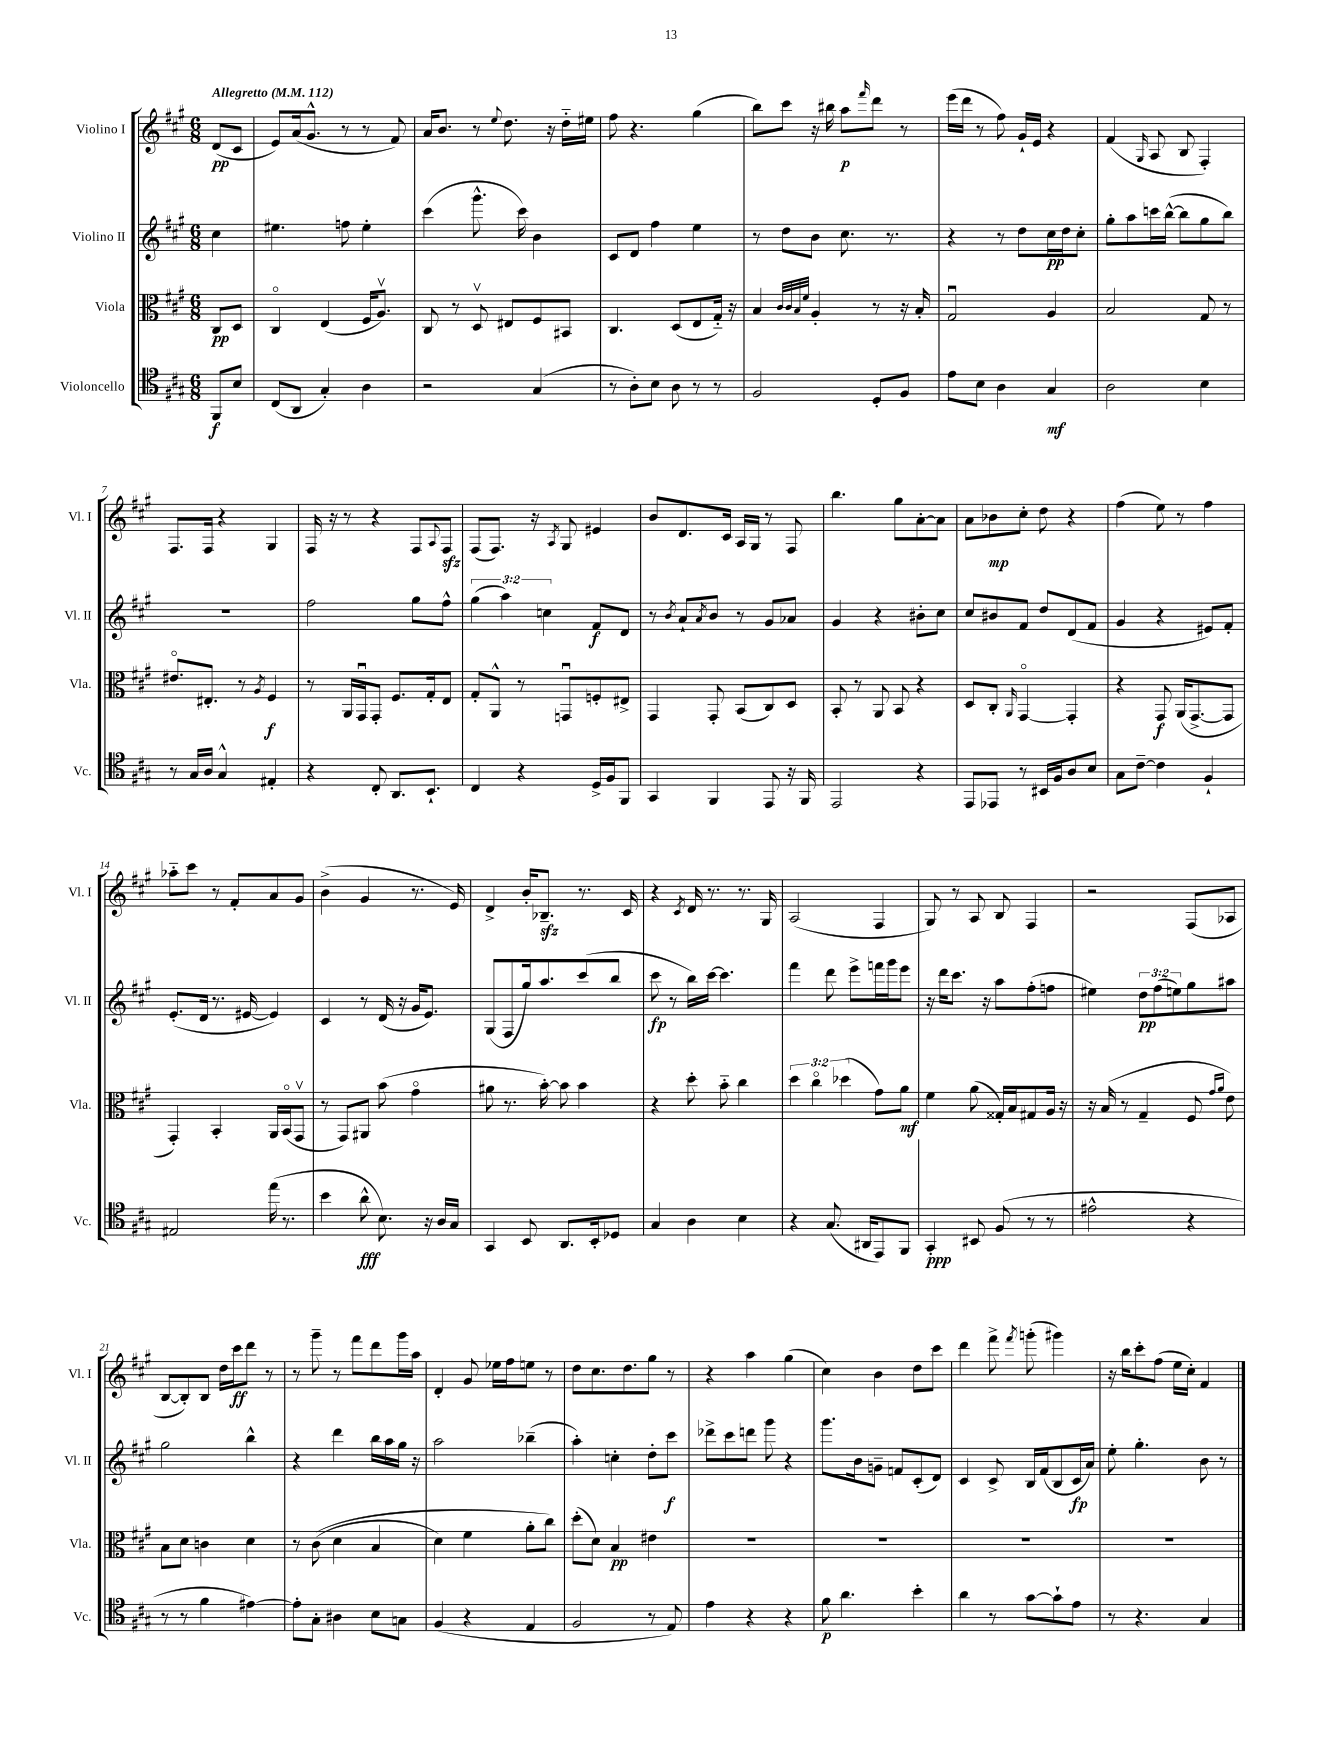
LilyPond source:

<<
\new StaffGroup <<
\new Staff = "s0" \with { instrumentName = "Violino I" shortInstrumentName = "Vl. I" } {
    \clef treble \key a \major \numericTimeSignature \time 6/8 \partial 4 \tempo "Allegretto" 4 = 112
    d'8\pp( cis'8 |
    e'8) a'16( gis'8.-^ r8 r8 fis'8) |
    a'16 b'8. r8 \appoggiatura { e''8 } d''8. r16 d''16-_ eis''16 |
    fis''8 r4. gis''4( |
    b''8) cis'''8 r16 bis''16 a''8\p \grace { fis'''16 } d'''8 r8 |
    e'''16( d'''16 r8 fis''8) gis'16-! e'16 r4 |
    fis'4( \grace { gis16 } a8 b8 fis4-.) |
    fis8. fis16 r4 gis4 |
    fis16 r16 r8 r4 fis8 \appoggiatura { a8 } fis8\sfz |
    fis8( fis8.) r16 \acciaccatura { a8 } gis8 eis'4 |
    b'8 d'8. cis'16 a16 gis16 r8 fis8 |
    b''4. gis''8 a'8~-. a'8 |
    a'8 bes'8\mp cis''8-. d''8 r4 |
    fis''4( e''8) r8 fis''4 |
    aes''8-_ cis'''8 r8 fis'8-. a'8 gis'8 |
    b'4->( gis'4 r8. e'16) |
    d'4-> b'16-. bes8.--\sfz r8. cis'16 |
    r4 \acciaccatura { cis'8 } d'16 r8. r8. gis16 |
    a2( fis4 |
    gis8) r8 a8 b8 fis4 |
    r2 fis8( aes8 |
    b8~ b8-.) b8 d''16 cis'''16\ff d'''8 r8 |
    r8 gis'''8-- r8 fis'''8 d'''8 gis'''16 a''16 |
    d'4-. gis'8 ees''16 fis''16 e''8 r8 |
    d''8 cis''8. d''8. gis''8 r8 |
    r4 a''4 gis''4( |
    cis''4) b'4 d''8 cis'''8 |
    d'''4 fis'''8-> \acciaccatura { fis'''8 } g'''8-.( gis'''4) |
    r16 b''16 cis'''8-. fis''8( e''16 cis''16-.) fis'4 \bar "|." |
}
\new Staff = "s1" \with { instrumentName = "Violino II" shortInstrumentName = "Vl. II" } {
    \clef treble \key a \major \numericTimeSignature \time 6/8 \override Staff.TupletNumber.text = #tuplet-number::calc-fraction-text \partial 4
    cis''4 |
    eis''4. f''8 eis''4-. |
    cis'''4( gis'''8.-^ cis'''16) b'4 |
    cis'8 d'8 fis''4 e''4 |
    r8 d''8 b'8 cis''8. r8. |
    r4 r8 d''8 cis''16\pp d''16 cis''8-. |
    gis''8-. a''8 c'''16 b''16~-^( b''8 gis''8 b''8) |
    R2. |
    fis''2 gis''8 fis''8-^ |
    \tuplet 3/2 { gis''4( a''4) c''4 } fis'8\f d'8 |
    r8 \acciaccatura { b'8 } a'8-! \acciaccatura { a'8 } b'8 r8 gis'8 aes'8 |
    gis'4 r4 bis'8-. cis''8 |
    cis''8 bis'8 fis'8 d''8 d'8( fis'8 |
    gis'4 r4 eis'8) fis'8-. |
    e'8.-.( d'16 r8. eis'16~ eis'4) |
    cis'4 r8 d'16( r16 gis'16 e'8.) |
    gis8( fis8 gis''16) a''8. cis'''8( b''8 |
    cis'''8\fp r8 b''16) cis'''16~ cis'''4. |
    fis'''4 d'''8 e'''8-> f'''16 gis'''16 e'''8 |
    r16 d'''16 cis'''8. r16 a''8 fis''8-.( f''8 |
    eis''4) \tuplet 3/2 { d''8\pp fis''8( e''8) } gis''8 ais''8 |
    gis''2 b''4-^ |
    r4 d'''4 b''16 a''16 gis''16 r16 |
    a''2 bes''4--( |
    a''4-.) c''4-. d''8-. cis'''8\f |
    des'''8-> cis'''8 d'''8 gis'''8 r4 |
    gis'''8. b'16 g'8-- f'8 cis'8-.( d'8) |
    cis'4 cis'8-> b16 fis'16( b8 cis'16\fp a'16) |
    e''8-. gis''4.-. b'8 r8 \bar "|." |
}
\new Staff = "s2" \with { instrumentName = "Viola" shortInstrumentName = "Vla." } {
    \clef alto \key a \major \numericTimeSignature \time 6/8 \override Staff.TupletNumber.text = #tuplet-number::calc-fraction-text \partial 4
    cis8\pp d8 |
    cis4\flageolet e4( fis16 a8.\upbow) |
    cis8 r8 d8\upbow eis8 fis8 bis,8 |
    cis4. d8( e8 gis16-_) r16 |
    b4 \grace { cis'32 cis'32 b32 fis'32 } a4-. r8 r16 b16-. |
    gis2\downbow a4 |
    b2 gis8 r8 |
    eis'8.\flageolet eis8.-. r8 \acciaccatura { a8 } fis4\f |
    r8 a,16 gis,16\downbow gis,8-. fis8. gis16-. e8 |
    gis8-. a,8-^ r8 g,8\downbow f8-. eis8-> |
    gis,4 gis,8-. b,8( cis8) d8 |
    b,8-. r8 a,8 b,8 r4 |
    d8 cis8-. \grace { a,16 } gis,4~\flageolet gis,4-. |
    r4 gis,8\f a,16( gis,8.~-> gis,8 |
    gis,4-.) b,4-. a,16 b,16\flageolet( gis,8\upbow |
    r8 gis,8) ais,8 b'8( gis'4\flageolet |
    ais'8 r8. b'16~-.) b'8 b'4 |
    r4 d''8-. b'8-_ cis''4 |
    \tuplet 3/2 { d''4 cis''4\flageolet des''4( } gis'8) a'8\mf |
    fis'4 a'8( gisis16-.) b16 gis8 a16 r16 |
    r16 b16( r8 gis4-- fis8 \grace { gis'16 a'16 } e'8) |
    b8 d'8 c'4 d'4 |
    r8 cis'8(\( d'4 b4 |
    d'4) fis'4 a'8-. cis''8\) |
    d''8-.( d'8) b4\pp eis'4 |
    R2. |
    R2. |
    R2. |
    R2. \bar "|." |
}
\new Staff = "s3" \with { instrumentName = "Violoncello" shortInstrumentName = "Vc." } {
    \clef tenor \key a \major \numericTimeSignature \time 6/8 \partial 4
    fis,8\f b8 |
    cis8( a,8 gis4-.) a4 |
    r2 gis4( |
    r8 a8-.) b8 a8 r8 r8 |
    fis2 d8-. fis8 |
    e'8 b8 a4 gis4\mf |
    a2 b4 |
    r8 gis16 a16 gis4-^ eis4-. |
    r4 cis8-. a,8. b,8.-! |
    cis4 r4 d16-> fis16 fis,8 |
    gis,4 fis,4 e,8 r16 fis,16 |
    e,2 r4 |
    e,8 ees,8 r8 bis,16 fis16 a8 b8 |
    gis8 cis'8~-- cis'4 fis4-! |
    eis2 e''16( r8. |
    b'4 a'8-^\fff b8.) r16 a16 gis16 |
    gis,4 b,8 a,8. b,16-. des8 |
    gis4 a4 b4 |
    r4 gis8.( ais,16 e,8) fis,8 |
    gis,4-.\ppp bis,8 fis8( r8 r8 |
    eis'2-^ r4 |
    r8 r8 fis'4 eis'4~) |
    eis'8-. gis8-. ais4 b8 g8 |
    fis4( r4 e4 |
    fis2 r8 e8) |
    e'4 r4 r4 |
    fis'8\p a'4. b'4-. |
    a'4 r8 gis'8~ gis'8-! e'8 |
    r8 r4. gis4 \bar "|." |
}
>>
>>
